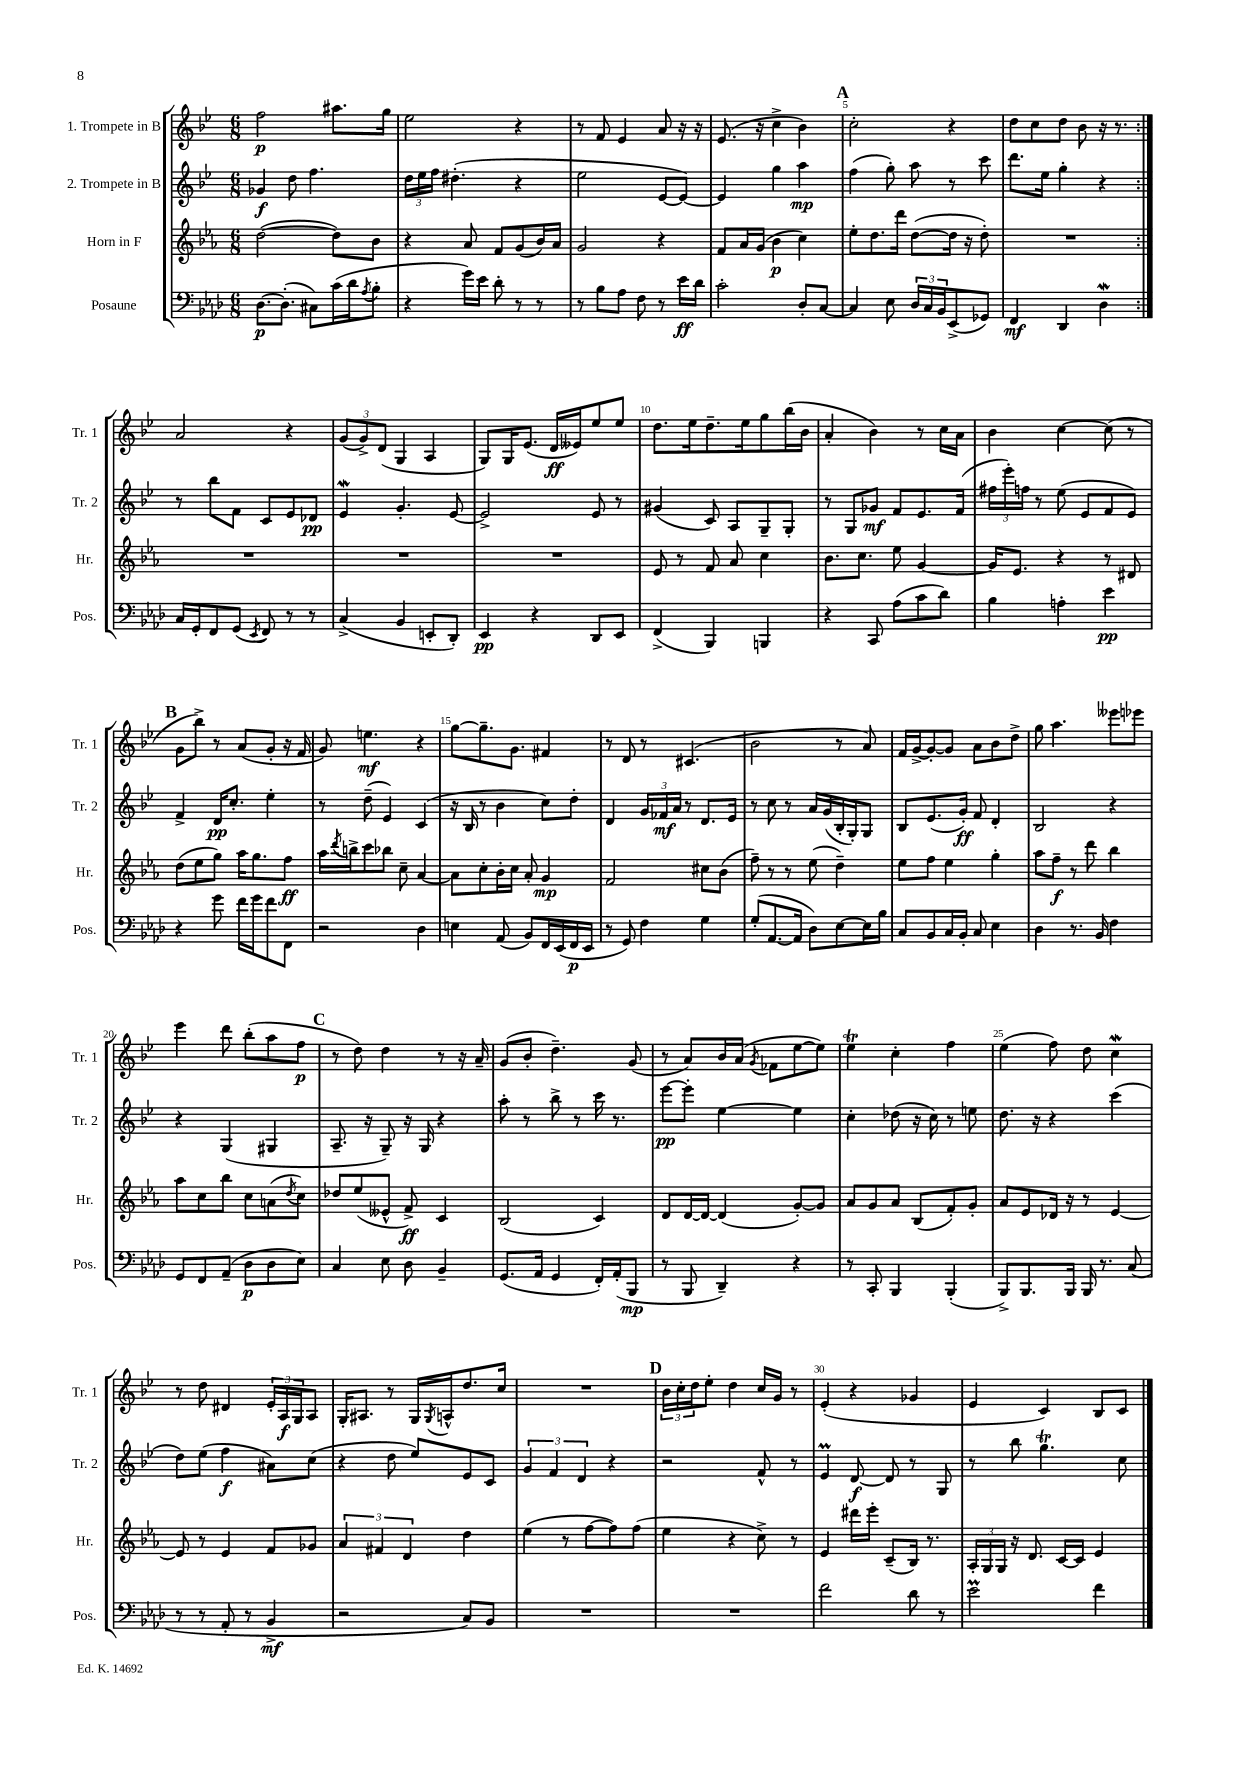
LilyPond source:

<<
\new StaffGroup <<
\new Staff = "s0" \with { instrumentName = "1. Trompete in B" shortInstrumentName = "Tr. 1" } {
    \clef treble \key bes \major \numericTimeSignature \time 6/8
    \repeat volta 2 { f''2\p ais''8. g''16 |
    ees''2 r4 |
    r8 f'8 ees'4 a'8 r16 r16 |
    ees'8.( r16 c''4-> bes'4) |
    \mark \markup { \bold "A" } c''2-. r4 |
    d''8 c''8 d''8 bes'8 r16 r8. | }
    a'2 r4 |
    \tuplet 3/2 { g'8( g'8->) d'8( } g4 a4 |
    g8) g16 ees'8.( d'16\ff eeses'16) ees''8 ees''8 |
    d''8. ees''16 d''8.-- ees''16 g''8 bes''16( bes'16 |
    a'4-. bes'4) r8 c''16 a'16 |
    bes'4 c''4~ c''8( r8 |
    \mark \markup { \bold "B" } g'8 bes''8->) r8 a'8( g'8-. r16 f'16 |
    g'8) e''4.\mf r4 |
    g''8~ g''8.-- g'8. fis'4 |
    r8 d'8 r8 cis'4.( |
    bes'2 r8 a'8) |
    f'16 g'16~-> g'8~-. g'8 a'8 bes'8 d''8-> |
    g''8 a''4. eeses'''8 ees'''8 |
    ees'''4 d'''8 bes''8-.( a''8 f''8\p |
    \mark \markup { \bold "C" } r8 d''8) d''4 r8 r16 a'16-- |
    g'8( bes'8-. d''4.--) g'8( |
    r8 a'8) bes'16 a'16( \acciaccatura { g'8 } fes'8 ees''8~ ees''8) |
    ees''4\trill c''4-. f''4 |
    ees''4( f''8) d''8 c''4\mordent |
    r8 d''8 dis'4 \tuplet 3/2 { ees'16-. a16\f g16 } a8 |
    g16-. ais8. r8 g16 \acciaccatura { g8 } a16-^ d''8. c''16 |
    R2. |
    \mark \markup { \bold "D" } \tuplet 3/2 { bes'16 c''16-. d''16 } ees''8-. d''4 c''16 g'16 r8 |
    ees'4-.( r4 ges'4 |
    ees'4 c'4) bes8 c'8 \bar "|." |
}
\new Staff = "s1" \with { instrumentName = "2. Trompete in B" shortInstrumentName = "Tr. 2" } {
    \clef treble \key bes \major \numericTimeSignature \time 6/8
    \repeat volta 2 { ges'4\f d''8 f''4. |
    \tuplet 3/2 { d''16 ees''16 f''16 } dis''4.-.( r4 |
    ees''2 ees'8~ ees'8~) |
    ees'4 g''4 a''4\mp |
    \mark \markup { \bold "A" } f''4( g''8-.) a''8 r8 c'''8 |
    d'''8. ees''16 g''4-. r4 | }
    r8 bes''8 f'8 c'8 ees'8 des'8\pp |
    ees'4\mordent g'4.-. ees'8~ |
    ees'2-> ees'8 r8 |
    gis'4( c'8) a8 g8-- g8-. |
    r8 g8 ges'8\mf f'8 ees'8. f'16( |
    \tuplet 3/2 { fis''16 ees'''16-.) f''16 } r8 ees''8( ees'8 f'8 ees'8) |
    \mark \markup { \bold "B" } f'4-> d'16\pp c''8.-. ees''4-. |
    r8 d''8--( ees'4) c'4( |
    r16 bes16 r8 bes'4 c''8) d''8-. |
    d'4 \tuplet 3/2 { g'16 fes'16\mf a'16 } r8 d'8. ees'16 |
    r8 c''8 r8 a'16 g'16( bes16-. g16-.) g8 |
    bes8 ees'8.( g'16-.\ff) f'8 d'4-. |
    bes2 r4 |
    r4 g4( gis4 |
    \mark \markup { \bold "C" } a8.-- r16 g8--) r16 g16 r4 |
    a''8-. r8 bes''8-> r8 c'''16 r8. |
    ees'''8~\pp ees'''8-. ees''4~ ees''4 |
    c''4-. des''8( r16 c''16) r8 e''8 |
    d''8. r16 r4 c'''4( |
    d''8) ees''8( f''4\f ais'8) c''8( |
    r4 d''8 ees''8) ees'8 c'8 |
    \tuplet 3/2 { g'4 f'4 d'4 } r4 |
    \mark \markup { \bold "D" } r2 f'8-^ r8 |
    ees'4\prall d'8~\f d'8 r8 g8 |
    r8 bes''8 g''4.\trill c''8 \bar "|." |
}
\new Staff = "s2" \with { instrumentName = "Horn in F" shortInstrumentName = "Hr." } {
    \clef treble \key ees \major \numericTimeSignature \time 6/8
    \repeat volta 2 { d''2~( d''8) bes'8 |
    r4 aes'8 f'8 g'8( bes'16) aes'16 |
    g'2 r4 |
    f'8 aes'16 g'16( bes'4\p c''4) |
    \mark \markup { \bold "A" } ees''8-. d''8. d'''16 d''8~( d''16 r16 d''8-.) |
    R2. | }
    R2. |
    R2. |
    R2. |
    ees'8 r8 f'8 aes'8 c''4 |
    bes'8. c''8. ees''8 g'4~ |
    g'16 ees'8. r4 r8 dis'8 |
    \mark \markup { \bold "B" } d''8( ees''8 g''8) aes''16 g''8. f''8\ff |
    aes''16 \acciaccatura { d'''8 } b''16-> c'''8 bes''8 c''8-- aes'4~ |
    aes'8 c''8-. bes'16-. c''16 aes'8-. g'4\mp |
    f'2 cis''8 bes'8( |
    f''8--) r8 r8 ees''8( d''4--) |
    ees''8 f''8 ees''4 g''4-. |
    aes''8 f''8--\f r8 d'''8 bes''4 |
    aes''8 c''8 bes''8 c''8 a'8( \acciaccatura { d''8 } c''8) |
    \mark \markup { \bold "C" } des''8 ees''8( eeses'8-^ f'8->\ff) c'4 |
    bes2( c'4) |
    d'8 d'16~ d'16~ d'4( g'8~-.) g'8 |
    aes'8 g'8 aes'8 bes8( f'8-.) g'8-. |
    aes'8 ees'8 des'16 r16 r8 ees'4~ |
    ees'8 r8 ees'4 f'8 ges'8 |
    \tuplet 3/2 { aes'4 fis'4 d'4 } d''4 |
    ees''4( r8 f''8~ f''8) f''8( |
    \mark \markup { \bold "D" } ees''4 r4 c''8->) r8 |
    ees'4 dis'''16 ees'''16-. c'8--( bes16) r8. |
    \tuplet 3/2 { aes16-. g16 g16 } r16 d'8. c'16~ c'16 ees'4 \bar "|." |
}
\new Staff = "s3" \with { instrumentName = "Posaune" shortInstrumentName = "Pos." } {
    \clef bass \key aes \major \numericTimeSignature \time 6/8
    \repeat volta 2 { des8.~\p des8.-.( cis8) c'16( des'16 \acciaccatura { aes8 } bes8-. |
    r4 g'16) ees'16 des'8-. r8 r8 |
    r8 bes8 aes8 f8 r8 ees'16\ff des'16 |
    c'2-. des8-. c8~ |
    \mark \markup { \bold "A" } c4 ees8 \tuplet 3/2 { des16 c16 bes,16 } ees,8->( ges,8) |
    f,4\mf des,4 des4\mordent | }
    c16 g,16-. f,8 g,8( \acciaccatura { ees,8 } f,8) r8 r8 |
    c4->( bes,4 e,8-. des,8-.) |
    ees,4\pp r4 des,8 ees,8 |
    f,4->( bes,,4) b,,4 |
    r4 c,8 aes8( c'8 des'8) |
    bes4 a4-. ees'4\pp |
    \mark \markup { \bold "B" } r4 g'8 f'16 g'16 f'8 f,8 |
    r2 des4 |
    e4 aes,8( bes,8) f,16 ees,16( f,16\p ees,16 |
    r8 g,8) f4 g4 |
    g8-.( aes,8.~ aes,16 des8) ees8~ ees16 bes16 |
    c8 bes,8 c16 bes,16-. c8 ees4 |
    des4 r8. bes,16 f4 |
    g,8 f,8 aes,8--( des8\p des8 ees8) |
    \mark \markup { \bold "C" } c4 ees8 des8 bes,4-- |
    g,8.( aes,16 g,4 f,16-.) aes,16-.( bes,,8\mp |
    r8 bes,,8 des,4--) r4 |
    r8 c,8-. bes,,4 bes,,4-.( |
    bes,,8->) bes,,8. bes,,16 bes,,16 r8. c8( |
    r8 r8 aes,8-. r8 bes,4->\mf |
    r2 c8) bes,8 |
    R2. |
    \mark \markup { \bold "D" } R2. |
    f'2 des'8 r8 |
    ees'2\prall f'4 \bar "|." |
}
>>
>>
\layout { \context { \Score \override BarNumber.break-visibility = ##(#f #t #t) barNumberVisibility = #(every-nth-bar-number-visible 5) } }
